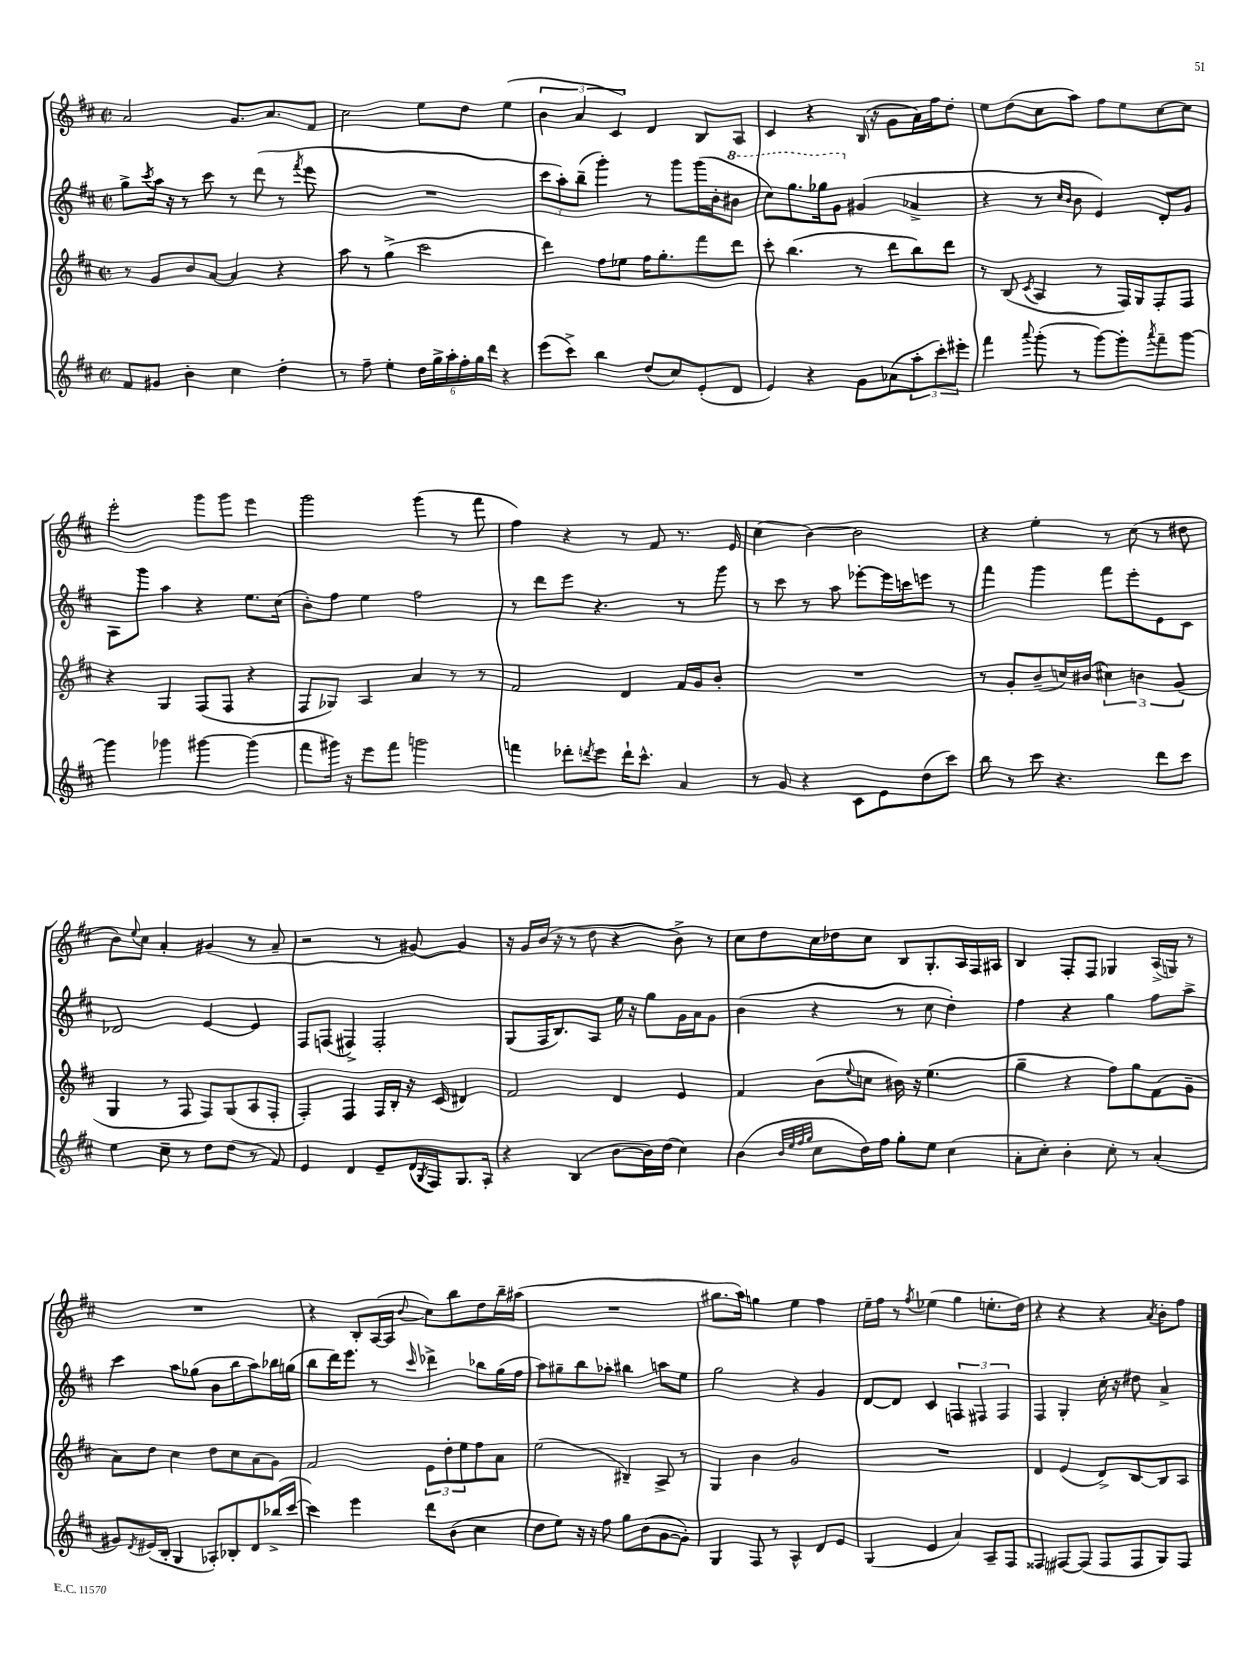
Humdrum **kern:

**kern	**kern	**kern	**kern
*staff4	*staff3	*staff2	*staff1
*clefG2	*clefG2	*clefG2	*clefG2
*k[f#c#]	*k[f#c#]	*k[f#c#]	*k[f#c#]
*M2/2	*M2/2	*M2/2	*M2/2
*met(c|)	*met(c|)	*met(c|)	*met(c|)
8f#	8r	8gg^	2a
.	.	8qccc#	.
8g#	8g	16aa	.
.	.	16r	.
4b'	8b	8r	.
.	[8a	8ccc#	.
4cc#	4a]	8r	8.g
.	.	(8ddd	.
.	.	.	8.a
4dd'	4r	8r	.
.	.	8qfff#	.
.	.	8eee	8f#
=	=	=	=
8r	8aa	1r	2cc#
8ff#~	8r	.	.
4ee'	(4gg^	.	.
24dd	2ccc#	.	8ee
24gg^	.	.	.
24aa'	.	.	.
24ff#'	.	.	8dd
24gg	.	.	.
24ddd	.	.	.
4r	.	.	(4ee
=	=	=	=
(8eee	4ddd)	12ccc#	6b
.	.	12aa')	.
8ccc#^)	.	.	.
.	.	(12bb~	6a
4bb	8ff#	4ggg')	.
.	.	.	6c#)
.	8ee-	.	.
(8dd	16ff#	8r	4d
.	8.gg'	.	.
8cc#)	.	8ggg	.
(8e'	8fff#	(16ggg	8B
.	.	16b'	.
8d	8ddd	8bb#	8A
=	=	=	=
4e)	8ccc#'	8ccc#)	4c#
.	(4.bb	8.ggg	.
4r	.	.	4r
.	.	16ggg-	.
.	.	8gg	.
8g	8r	(4g#	(16B
.	.	.	16r
(8a-	8ddd	.	8g
12aa'	8bb)	4a-^	16a)
.	.	.	16ff#
12ccc#')	.	.	.
.	8ddd	.	8dd'
12eee#'	.	.	.
=	=	=	=
4fff#	8r	4r	8ee
.	(8B	.	(8dd
8qqaaa	8qc#	.	.
(8ggg'	4A	8r	8cc#
.	.	16qqcc#	.
.	.	16qqb	.
8r	.	8b	8aa)
[8ggg)	8r	4e)	8ff#
8ggg']	16F#)	.	8ee
.	16G	.	.
8qaaa	.	.	.
8fff#~	8F#'	8d'	[8cc#
[8ggg	8F#	8g	8cc#]
=	=	=	=
4ggg]	4r	8A	2eee'
.	.	8ggg	.
4ggg-	4G	4aa	.
[4ggg#	(8F#	4r	8ggg
.	8F#	.	8ggg
(4ggg#]	4r	8.ee	4eee
.	.	(16cc#	.
=	=	=	=
8fff#	8F#	8b')	2ggg
16ggg#)	8G-)	8ff#	.
16r	.	.	.
8eee	4A	4ee	.
8fff#	.	.	.
2ggg	4a	2ff#	(4ggg
.	8r	.	8r
.	8r	.	8fff#
=	=	=	=
4fff	2f#	8r	4ff#)
.	.	8ddd	.
8ddd-'	.	8eee	4r
8qddd	.	.	.
8eee	.	4.r	.
16ddd`	4d	.	8r
8.ccc#^^	.	.	.
.	.	.	8f#
4a	16f#	8r	8.r
.	16g	.	.
.	8b'	8ggg	.
.	.	.	16e
=	=	=	=
8r	1r	8r	(4cc#
8g	.	8ccc#	.
4r	.	8r	[4b)
.	.	8aa	.
8c#	.	[8eee-'	2b]
8e	.	16eee-]	.
.	.	16ccc	.
(8dd	.	8eee	.
8ccc#)	.	8r	.
=	=	=	=
8bb	8r	4fff#	4r
8r	8g'	.	.
8ccc#	(8b~	4ggg	4ee'
4.r	16cc)	.	.
.	(16b#	.	.
.	6cc#)	8fff#	8r
.	.	8eee'	(8cc#
.	6b	.	.
8ddd	.	8e	8r
.	(6g	.	.
8ccc#	.	8c#	8dd#
=	=	=	=
4ee	4G	2d-	8b)
.	.	.	8qqee
.	.	.	8cc#
8cc#~	8r	.	4a'
8r	8F#	.	.
8dd	8F#)	[4e	(4g#
(8dd	(8G	.	.
8r	8A	4e]	8r
8f#)	8F#'	.	8a~
=	=	=	=
4e	4F#')	8F#	2r
.	.	(8F	.
4d	4F#	4F#^)	.
8e~	16F#	2F#'	8r
.	16B'	.	.
(16d	16r	.	[8g#)
8qG	.	.	.
16F#)	(16c#	.	.
8.G	4d#)	.	4g#]
16A'	.	.	.
=	=	=	=
4r	2f#	(8G	16r
.	.	.	16g
.	.	16F#	(16b
.	.	8.B)	16r
(4B	.	.	8r
.	.	8A	8dd
[8b	4d	16ee	4r
.	.	16r	.
16b])	.	8gg	.
(16dd	.	.	.
4cc#)	4e	16g	8b^)
.	.	16a	.
.	.	8g	8r
=	=	=	=
(4b	4f#	(4b	8cc#
.	.	.	8dd
32qqb	.	.	.
32qqee	.	.	.
32qqff#	.	.	.
32qqgg	.	.	.
8cc#	(8b	4r	16cc#
.	.	.	16dd-
.	8qqee	.	.
16dd)	8cc	.	8cc#
16ff#	.	.	.
8gg'	16b#)	8r	8B
.	16r	.	.
8ee	(4.ee	8cc#	8.G'
(4cc#	.	4dd')	.
.	.	.	16A
.	.	.	16F#
.	.	.	16A#
=	=	=	=
8a'	4gg~	4ff#	4B
8cc#')	.	.	.
4b'	4r	4r	8F#'
.	.	.	8F#
8cc#'	8ff#)	4gg	4G-
8r	8gg	.	.
(4a'	(8f#	8ff#	(16A^
.	.	.	16G)
.	8g~	8aa^	8r
=	=	=	=
8g#)	8a)	4ccc#	1r
8qd	.	.	.
(16e#	8dd	.	.
16B'	.	.	.
4G	4cc#	8aa	.
.	.	(8gg-	.
8A-')	8dd	8b	.
8B-'	8cc#	8bb	.
8d	(8a	8aa)	.
(16bb-^	8g)	16bb-	.
[16ccc#	.	(16gg	.
=	=	=	=
4ccc#])	2f#	8bb	4r
.	.	16ddd)	.
.	.	8.eee	.
4eee	.	.	8B'
.	.	8r	([16A
.	.	.	16A]
.	.	16qqccc#	8qqb
8ddd	12e	4ddd-^	8cc#)
.	12dd'	.	.
(8b	.	.	8bb
.	12ee	.	.
4cc#	8ff#	8bb-	8dd
.	8a	(16gg	16bb~
.	.	16ff#	(16aa#
=	=	=	=
8dd	(2ee	8aa)	1r
8ee)	.	8gg#~	.
16r	.	8bb	.
16r	.	.	.
8ff#	.	8aa-'	.
8gg	4B#~)	4bb#	.
(8b	.	.	.
[8g	8A^	8aa	.
8g'])	8r	8ee	.
=	=	=	=
4G	4G	2gg	8.gg#
.	.	.	16aa)
8F#	4b	.	4gg
8r	.	.	.
4A^^	2g	4r	4ee
8d	.	4g	4ff#
8e	.	.	.
=	=	=	=
(4G	1r	[8d	16ee~
.	.	.	16ff#
.	.	8d]	8r
.	.	.	8qff#
4e	.	4c#	(4ee-
4a)	.	6F	4gg
.	.	6F#	.
8A~	.	.	8.ee'
.	.	6F#	.
8F#	.	.	.
.	.	.	16dd)
=	=	=	=
4F##	4d	4F#	4r
[8F#	(4e	4G'	4r
(8F#]	.	.	.
8F#	8d^)	16cc#'	4r
.	.	16r	.
8F#	[8B	8dd#	.
.	.	.	8qa
8G)	8B]	4a^	8b'
8F#	8A	.	8ff#
==	==	==	==
*-	*-	*-	*-
